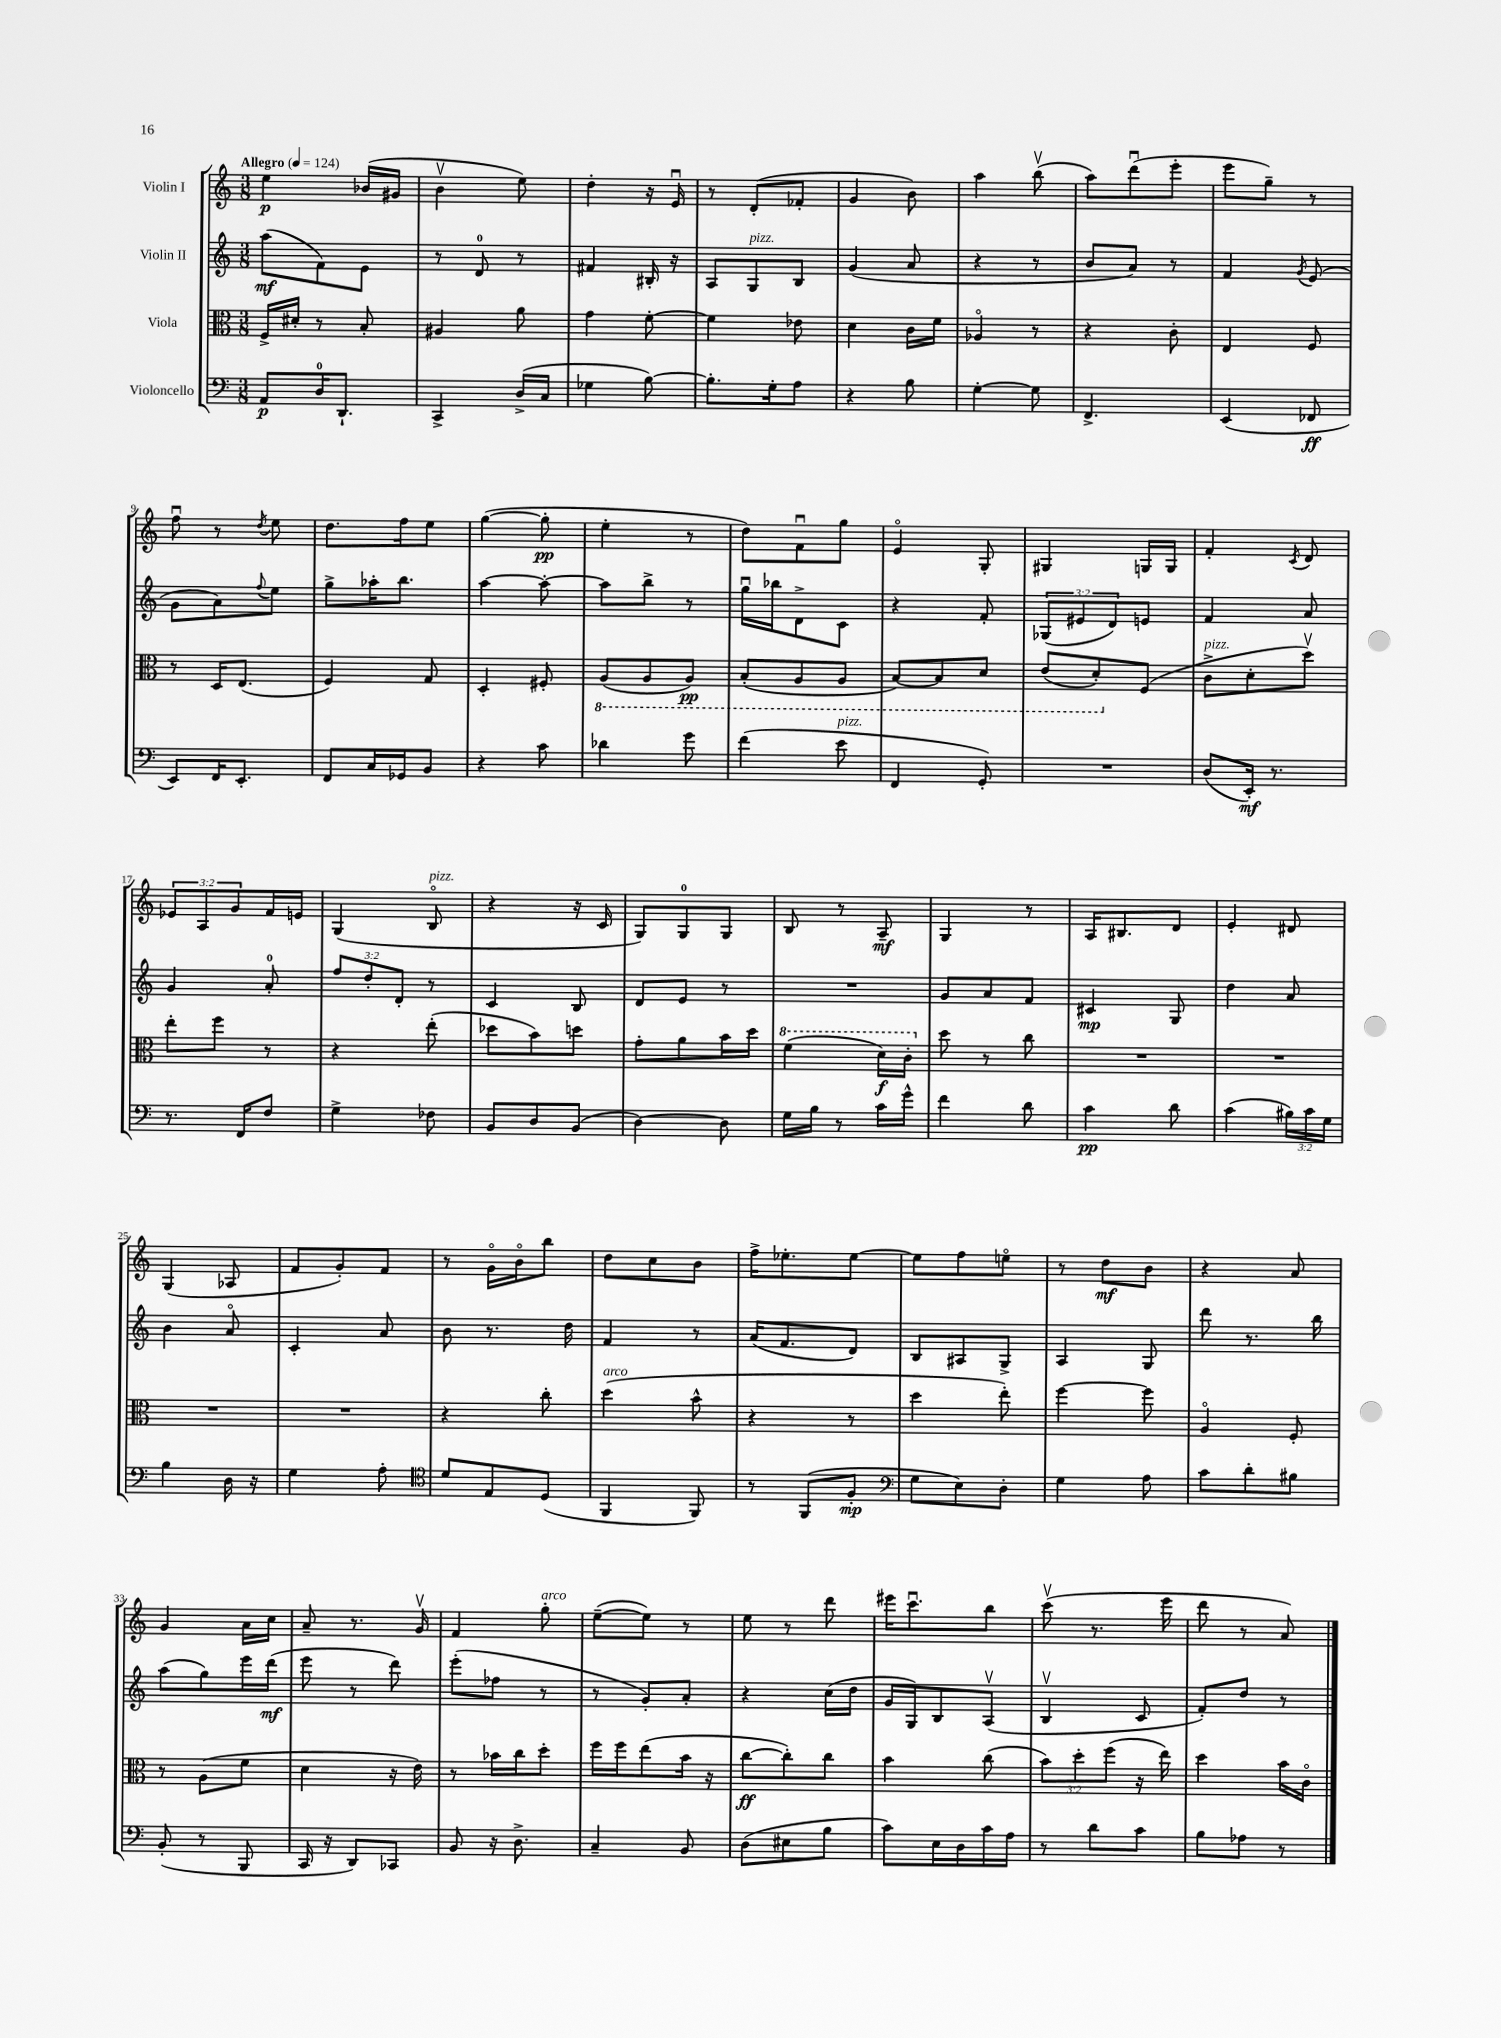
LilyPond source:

<<
\new StaffGroup <<
\new Staff = "s0" \with { instrumentName = "Violin I" } {
    \clef treble \key c \major \numericTimeSignature \time 3/8 \override Staff.TupletNumber.text = #tuplet-number::calc-fraction-text \tempo "Allegro" 4 = 124
    e''4\p bes'16( gis'16 |
    b'4\upbow e''8) |
    d''4-. r16 e'16\downbow |
    r8 d'8-.( fes'8-. |
    g'4 b'8) |
    a''4 b''8\upbow( |
    a''8) d'''8\downbow( e'''8-. |
    e'''8 g''8--) r8 |
    f''8\downbow r8 \acciaccatura { d''8 } e''8 |
    d''8. f''16 e''8 |
    g''4~( g''8-.\pp |
    e''4-. r8 |
    d''8) f'8\downbow g''8 |
    e'4\flageolet g8-. |
    gis4 g16 g16 |
    f'4-. \acciaccatura { c'8 } d'8 |
    \tuplet 3/2 { ees'8 a8 g'8 } f'16 e'16 |
    g4( b8\flageolet^\markup { \italic "pizz." } |
    r4 r16 c'16 |
    g8) g8-0 g8 |
    b8 r8 a8--\mf |
    g4 r8 |
    a16 bis8. d'8 |
    e'4-. dis'8 |
    g4( aes8 |
    f'8 g'8-.) f'8 |
    r8 g'16\flageolet b'16\flageolet b''8 |
    d''8 c''8 b'8 |
    f''16-> ees''8.-. ees''8~ |
    ees''8 f''8 e''8\flageolet |
    r8 d''8\mf b'8 |
    r4 a'8 |
    g'4 a'16 c''16 |
    a'8-- r8. g'16\upbow |
    f'4 g''8-.^\markup { \italic "arco" } |
    e''8~--( e''8) r8 |
    e''8 r8 d'''8 |
    eis'''16 c'''8.\downbow b''8 |
    c'''8\upbow( r8. e'''16 |
    d'''8 r8 a'8) \bar "|." |
}
\new Staff = "s1" \with { instrumentName = "Violin II" } {
    \clef treble \key c \major \numericTimeSignature \time 3/8 \override Staff.TupletNumber.text = #tuplet-number::calc-fraction-text
    a''8\mf( f'8) e'8 |
    r8 d'8-0 r8 |
    fis'4 bis16-. r16 |
    a8 g8^\markup { \italic "pizz." } b8 |
    g'4( a'8 |
    r4 r8 |
    b'8 a'8) r8 |
    f'4 \acciaccatura { g'8 } e'8( |
    g'8 a'8) \appoggiatura { f''8 } e''8 |
    g''8-> aes''16-. b''8. |
    a''4~ a''8~-. |
    a''8 b''8-> r8 |
    g''16\downbow bes''16 d'8-> c'8 |
    r4 f'8-. |
    \tuplet 3/2 { ges8( eis'8 d'8) } e'8 |
    f'4 a'8 |
    g'4 a'8-0-. |
    \tuplet 3/2 { f''8 d''8-. d'8-. } r8 |
    c'4 b8 |
    d'8 e'8 r8 |
    R4. |
    g'8 a'8 f'8 |
    cis'4\mp g8 |
    d''4 a'8 |
    b'4 a'8\flageolet |
    c'4-. a'8 |
    b'8 r8. d''16 |
    f'4 r8 |
    a'16( f'8. d'8) |
    b8 ais8 g8-> |
    a4 g8 |
    d'''8 r8. b''16 |
    a''8( g''8) e'''16 d'''16\mf( |
    e'''8 r8 d'''8) |
    e'''8-.( fes''8 r8 |
    r8 g'8-.) a'8-. |
    r4 c''16( d''16 |
    g'16 g16) b8 a8\upbow( |
    b4\upbow c'8 |
    f'8-.) d''8 r8 \bar "|." |
}
\new Staff = "s2" \with { instrumentName = "Viola" } {
    \clef alto \key c \major \numericTimeSignature \time 3/8 \override Staff.TupletNumber.text = #tuplet-number::calc-fraction-text
    f16-> dis'16-. r8 b8-. |
    ais4 a'8 |
    g'4 f'8~-. |
    f'4 ees'8 |
    d'4 c'16 f'16 |
    aes4\flageolet r8 |
    r4 c'8-. |
    e4 f8 |
    r8 d16 e8.( |
    f4) g8 |
    d4-. fis8-. |
    \ottava #-1 a,8( a,8 a,8\pp) |
    b,8-.( a,8 a,8 |
    b,8~) b,8 d8 |
    e8( d8-.) \ottava #0 f8( |
    c'8->^\markup { \italic "pizz." } d'8-. d''8\upbow) |
    e''8-. f''8 r8 |
    r4 e''8-.( |
    des''8 b'8) d''8 |
    g'8-. a'8 b'16 d''16 |
    \ottava #1 f''4( d''16\f) c''16-. \ottava #0 |
    d''8 r8 c''8 |
    R4. |
    R4. |
    R4. |
    R4. |
    r4 c''8-. |
    d''4^\markup { \italic "arco" }( b'8-^ |
    r4 r8 |
    d''4 e''8-.) |
    f''4~ f''8 |
    a4\flageolet f8-. |
    r8 a8( f'8 |
    d'4 r16 e'16) |
    r8 bes'16 c''16 d''8-. |
    f''16 f''16 e''8( b'16 r16 |
    c''8~\ff c''8-.) c''8 |
    b'4 c''8( |
    \tuplet 3/2 { b'8) d''8-. f''8( } r16 e''16) |
    d''4 b'16 c'16\flageolet \bar "|." |
}
\new Staff = "s3" \with { instrumentName = "Violoncello" } {
    \clef bass \key c \major \numericTimeSignature \time 3/8 \override Staff.TupletNumber.text = #tuplet-number::calc-fraction-text
    a,8\p d16-0 d,8.-! |
    c,4-> d16->( c16 |
    ges4 b8~) |
    b8.-. g16-. a8 |
    r4 b8 |
    g4~-. g8 |
    f,4.-> |
    e,4( fes,8\ff |
    e,8) f,16 e,8.-. |
    f,8 c16 ges,16 b,8 |
    r4 c'8 |
    des'4 g'8 |
    f'4( e'8^\markup { \italic "pizz." } |
    f,4 g,8-.) |
    R4. |
    d8( e,16-.\mf) r8. |
    r8. f,16 f8 |
    g4-> fes8 |
    b,8 d8 b,8( |
    d4~) d8 |
    g16 b16 r8 c'16 g'16-^ |
    f'4 d'8 |
    c'4\pp d'8 |
    c'4( \tuplet 3/2 { bis16) c'16 g16 } |
    b4 d16 r16 |
    g4 a8-. |
    \clef tenor d'8 e8 d8( |
    f,4 f,8) |
    r8 f,8( f8-.\mp |
    \clef bass g8 e8) d8-. |
    g4 a8 |
    c'8 d'8-. bis8 |
    b,8-.( r8 b,,8 |
    c,16 r16 d,8) ces,8 |
    b,8 r16 d8.-> |
    c4-- b,8 |
    d8( eis8 b8 |
    c'8) e16 d16 c'16 a16 |
    r8 d'8 c'8 |
    b8 aes8 r8 \bar "|." |
}
>>
>>
